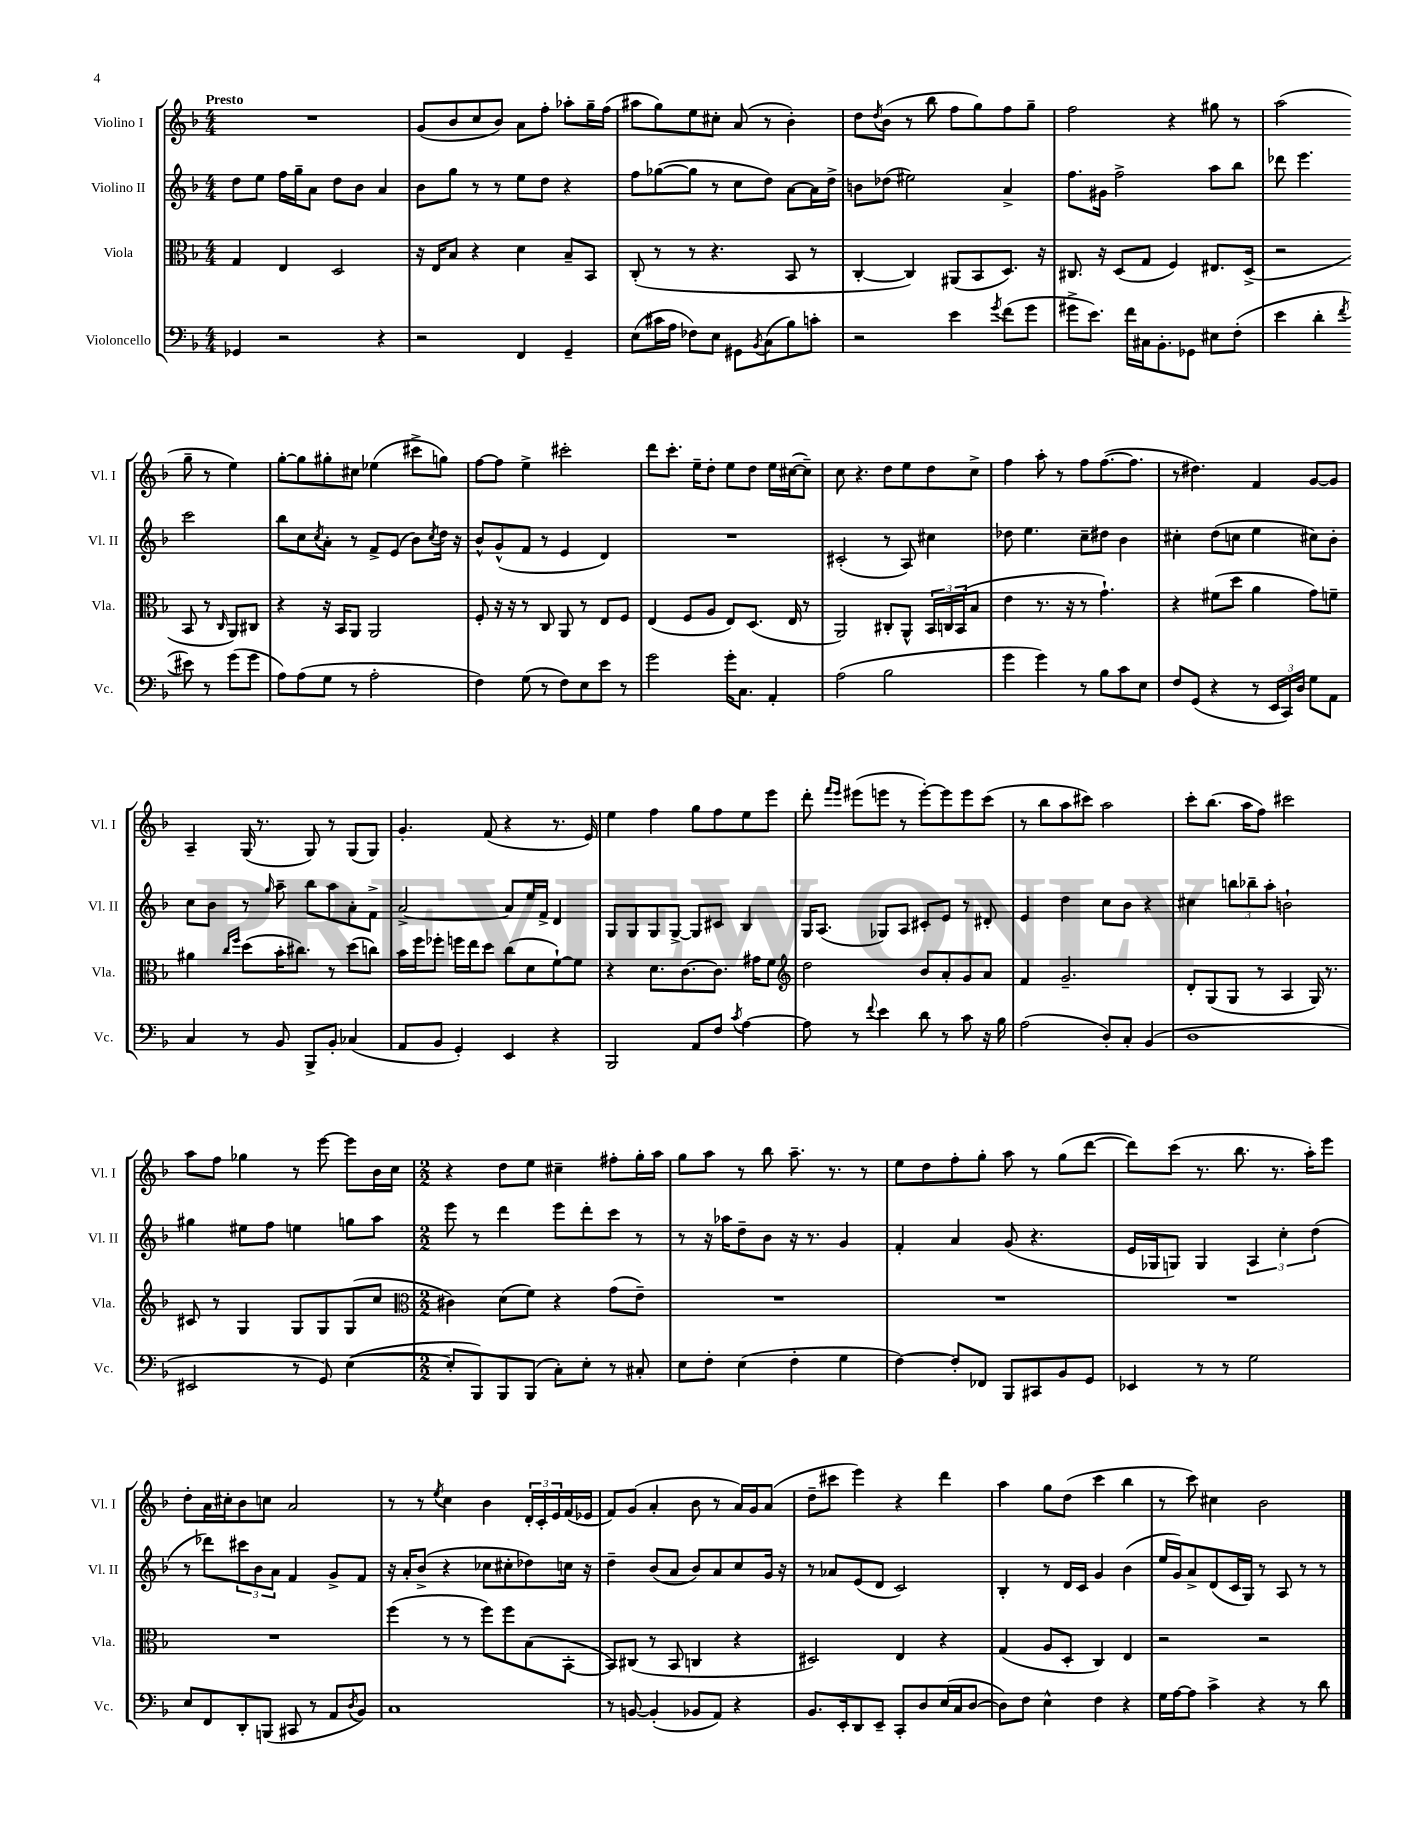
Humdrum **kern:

**kern	**kern	**kern	**kern
*staff4	*staff3	*staff2	*staff1
*clefF4	*clefC3	*clefG2	*clefG2
*k[b-]	*k[b-]	*k[b-]	*k[b-]
*M4/4	*M4/4	*M4/4	*M4/4
4GG-	4G	8dd	1r
.	.	8ee	.
2r	4E	16ff	.
.	.	16gg~	.
.	.	8a	.
.	2D	8dd	.
.	.	8b-	.
4r	.	4a	.
=	=	=	=
2r	16r	8b-	(8g
.	16E	.	.
.	8B-	8gg	8b-
.	4r	8r	8cc
.	.	8r	8b-)
4FF	4d	8ee	8a
.	.	8dd	8ff'
4GG~	8B-~	4r	8aa-'
.	8BB-	.	16gg~
.	.	.	(16ff
=	=	=	=
(8E	(8C'	8ff	8aa#
16c#	8r	([8gg-	8gg)
16A	.	.	.
8F-)	8r	8gg-]	8ee
8E	4.r	8r	8cc#'
8GG#	.	8cc	(8a
8qBB-	.	.	.
(8C	.	8dd)	8r
8B-)	8BB-	[8a	4b-')
8c'	8r	16a]	.
.	.	16dd^	.
=	=	=	=
2r	[4C'	8b	8dd
.	.	.	8qdd
.	.	(8dd-	(8b-
.	4C])	2ee#)	8r
.	.	.	8bb-
4e	(8AA#	.	8ff
.	8BB-	.	8gg)
8qg	.	.	.
(8f	8.D)	4a^	8ff
8g	.	.	8gg~
.	16r	.	.
=	=	=	=
8g#^	8.C#	8.ff	2ff
8.e)	.	.	.
.	16r	16g#	.
.	(8D	2ff^	.
16f	.	.	.
16C#	8G	.	.
8.BB-'	.	.	.
.	4F)	.	4r
8GG-	.	.	.
8E#	8.E#	8aa	8gg#
(8F'	.	8bb-	8r
.	(16D^	.	.
=	=	=	=
4e	2r	8ddd-	(2aa
.	.	4.eee	.
4d'	.	.	.
8qf	.	.	.
8e#)	8BB-	2ccc	8gg~
8r	8r	.	8r
.	16qqC	.	.
(8g	8AA)	.	4ee)
8g	8C#	.	.
=	=	=	=
8A)	4r	8bb-	[8gg'
(8A	.	8cc	8gg]
.	.	8qcc	.
8G	16r	8a'	8gg#'
.	16BB-	.	.
8r	8AA	8r	8cc#
2A'	2AA	8f^	(4ee-
.	.	(8e	.
.	.	8b-)	8ccc#^
.	.	8qcc	.
.	.	16dd	8gg)
.	.	16r	.
=	=	=	=
4F)	8F'	8b-^^	[8ff
.	16r	(8g^^	8ff]
.	16r	.	.
(8G	8r	8f	4ee^
8r	8C	8r	.
8F)	8AA	4e	2ccc#'
8E	8r	.	.
8e	8E	4d)	.
8r	8F	.	.
=	=	=	=
2g	(4E	1r	8ddd
.	.	.	8.ccc'
.	8F	.	.
.	.	.	16ee~
.	8A	.	8dd'
16g'	8E)	.	8ee
8.C	.	.	.
.	(8.D	.	8dd
4AA'	.	.	16ee
.	16E	.	([16cc#
.	8r	.	8cc#~])
=	=	=	=
(2A	2AA)	(2c#'	8cc
.	.	.	4.r
2B-	8C#'	8r	8dd
.	8AA^^	8A)	8ee
.	24BB-	4cc#	8dd
.	24C	.	.
.	(24BB-	.	.
.	8B-	.	8cc^
=	=	=	=
4g	4e	8dd-	4ff
.	.	4.ee	.
4g)	8.r	.	8aa'
.	.	.	8r
.	16r	.	.
8r	8r	8cc~	8ff
8B-	4.g`)	8dd#	([8.ff
8c	.	4b-	.
.	.	.	8.ff]
8E	.	.	.
=	=	=	=
8F	4r	4cc#'	8r
(8GG	.	.	4.dd#)
4r	(8f#	(8dd	.
.	8dd	8cc	.
8r	4a	4ee	4f
24EE	.	.	.
24CC)	.	.	.
24D	.	.	.
8G	8g)	8cc#)	[8g
8AA	8f~	8b-'	8g]
=	=	=	=
4C	4a#	8cc	4A~
.	.	8b-	.
.	16qqcc	.	.
.	16qqff	.	.
8r	(8dd	8r	(16G
.	.	.	8.r
.	.	16qqgg	.
8BB-	16b-'	8aa~	.
.	8.cc#)	.	.
8BBB-^	.	8bb-	8G)
8BB-'	8r	8aa	8r
(4C-	(8dd	8a'	(8G
.	8cc)	8f^	8G)
=	=	=	=
8AA	16b-	[2a^	4.g'
.	16ff	.	.
8BB-	8ff-'	.	.
4GG')	16ff	.	.
.	16ee	.	.
.	8dd	.	(8f
4EE	(8cc	8a]	4r
.	8d	16ee	.
.	.	16f^	.
4r	[8f`)	4d	8.r
.	8f]	.	.
.	.	.	16e)
=	=	=	=
2BBB-	4r	8G	4ee
.	.	8G	.
.	8.d	8G	4ff
.	.	[8G^	.
.	[8.c	.	.
8AA	.	8G]	8gg
8F	8.c]	8c#	8ff
8qc	.	.	.
[4A	.	4B-	8ee
.	16g#	.	.
.	8f	.	8eee
=	=	=	=
*	*clefG2	*	*
8A]	2dd	16G	8ddd'
.	.	(8.A	.
.	.	.	16qqfff
.	.	.	16qqeee
8r	.	.	(8eee#
8qqf	.	.	.
4e	.	8G-)	8eee
.	.	8A	8r
8d	8b-	8c#'	[8eee')
8r	8a'	8e	8eee]
8c	8g	8r	8eee
16r	8a	8d#'	(8ccc
16B-	.	.	.
=	=	=	=
(2A	4f	4e	8r
.	.	.	8bb-
.	2.g~	4dd	8aa
.	.	.	8ccc#)
8D')	.	8cc	2aa
8C'	.	8b-	.
(4BB-	.	4r	.
=	=	=	=
1D	8d'	4cc#	8ccc'
.	(8G	.	(8.bb-
.	8G	12bb	.
.	.	.	16aa
.	.	12bb-~	.
.	8r	.	8ff)
.	.	12aa'	.
.	4A	2b`	2ccc#
.	16G)	.	.
.	8.r	.	.
=	=	=	=
2EE#	8c#	4gg#	8aa
.	8r	.	8ff
.	4G	8ee#	4gg-
.	.	8ff	.
8r	8G	4ee	8r
8GG)	8G	.	[8eee
([4E	(8G	8gg	8eee]
.	8cc	8aa	16b-
.	.	.	16cc
=	=	=	=
*	*clefC3	*	*
*M2/2	*M2/2	*M2/2	*M2/2
8E']	4c#)	8eee	4r
8BBB-)	.	8r	.
8BBB-	(8d	4ddd	8dd
(8BBB-	8f)	.	8ee
8C')	4r	8eee	4cc#~
8E'	.	8ddd'	.
8r	(8g	8ccc	8ff#'
8C#'	8e~)	8r	16gg'
.	.	.	16aa
=	=	=	=
8E	1r	8r	8gg
8F'	.	16r	8aa
.	.	16aa-	.
(4E	.	8dd~	8r
.	.	8b-	8bb-
4F'	.	16r	8.aa~
.	.	8.r	.
.	.	.	8.r
4G	.	4g	.
.	.	.	8r
=	=	=	=
[4F)	1r	4f'	8ee
.	.	.	8dd
8F']	.	4a	8ff'
8FF-	.	.	8gg'
8BBB-	.	(8g	8aa
8CC#	.	4.r	8r
8BB-	.	.	(8gg
8GG	.	.	[8ddd
=	=	=	=
4EE-	1r	16e	8ddd])
.	.	16G-	.
.	.	8G)	(8ccc
8r	.	4G	8.r
8r	.	.	.
.	.	.	8.bb-
2G	.	6A	.
.	.	.	8.r
.	.	6cc'	.
.	.	.	16aa')
.	.	(6dd	.
.	.	.	8eee
=	=	=	=
8E	1r	8r	8dd'
8FF	.	8ddd-)	16a
.	.	.	16cc#'
8DD'	.	12ccc#	8b-
.	.	12b-	.
(8BBB	.	.	8cc
.	.	12a	.
8CC#	.	4f	2a
8r	.	.	.
8AA	.	8g^	.
8qD	.	.	.
8BB-)	.	8f	.
=	=	=	=
1C	(4ff	16r	8r
.	.	16a'	.
.	.	(8b-^	8r
.	.	.	8qee
.	8r	4r	4cc
.	8r	.	.
.	8ff)	8cc-	4b-
.	8ff	8cc#'	.
.	(8B-	8dd-)	24d'
.	.	.	24c'
.	.	.	24e
.	[8BB-'	16cc	(16f
.	.	16r	16e-
=	=	=	=
8r	8BB-])	4dd~	8f)
[8BB	(8C#	.	(8g
(4BB']	8r	(8b-	4a'
.	8BB-	8a	.
8BB-	4C	8b-)	8b-
8AA)	.	8a	8r
4r	4r	8cc	16a)
.	.	.	16g
.	.	16g	(8a
.	.	16r	.
=	=	=	=
8.BB-	2D#)	8r	8dd~
.	.	8a-	8ccc#
16EE'	.	.	.
8DD	.	(8e	4eee)
8EE~	.	8d	.
8CC'	4E	2c)	4r
8D	.	.	.
(16E	4r	.	4ddd
16C	.	.	.
[8D	.	.	.
=	=	=	=
8D])	(4G	4B-'	4aa
8F	.	.	.
4E^^	8A	8r	8gg
.	8D'	16d	(8dd
.	.	16c	.
4F	4C)	4g	4ccc
4r	4E	(4b-	4bb-
=	=	=	=
16G	2r	16ee	8r
[16A	.	16g)	.
8A]	.	8a^	8ccc)
4c^	.	(8d	4cc#
.	.	16c	.
.	.	16G)	.
4r	2r	8r	2b-
.	.	8A	.
8r	.	8r	.
8d	.	8r	.
==	==	==	==
*-	*-	*-	*-
